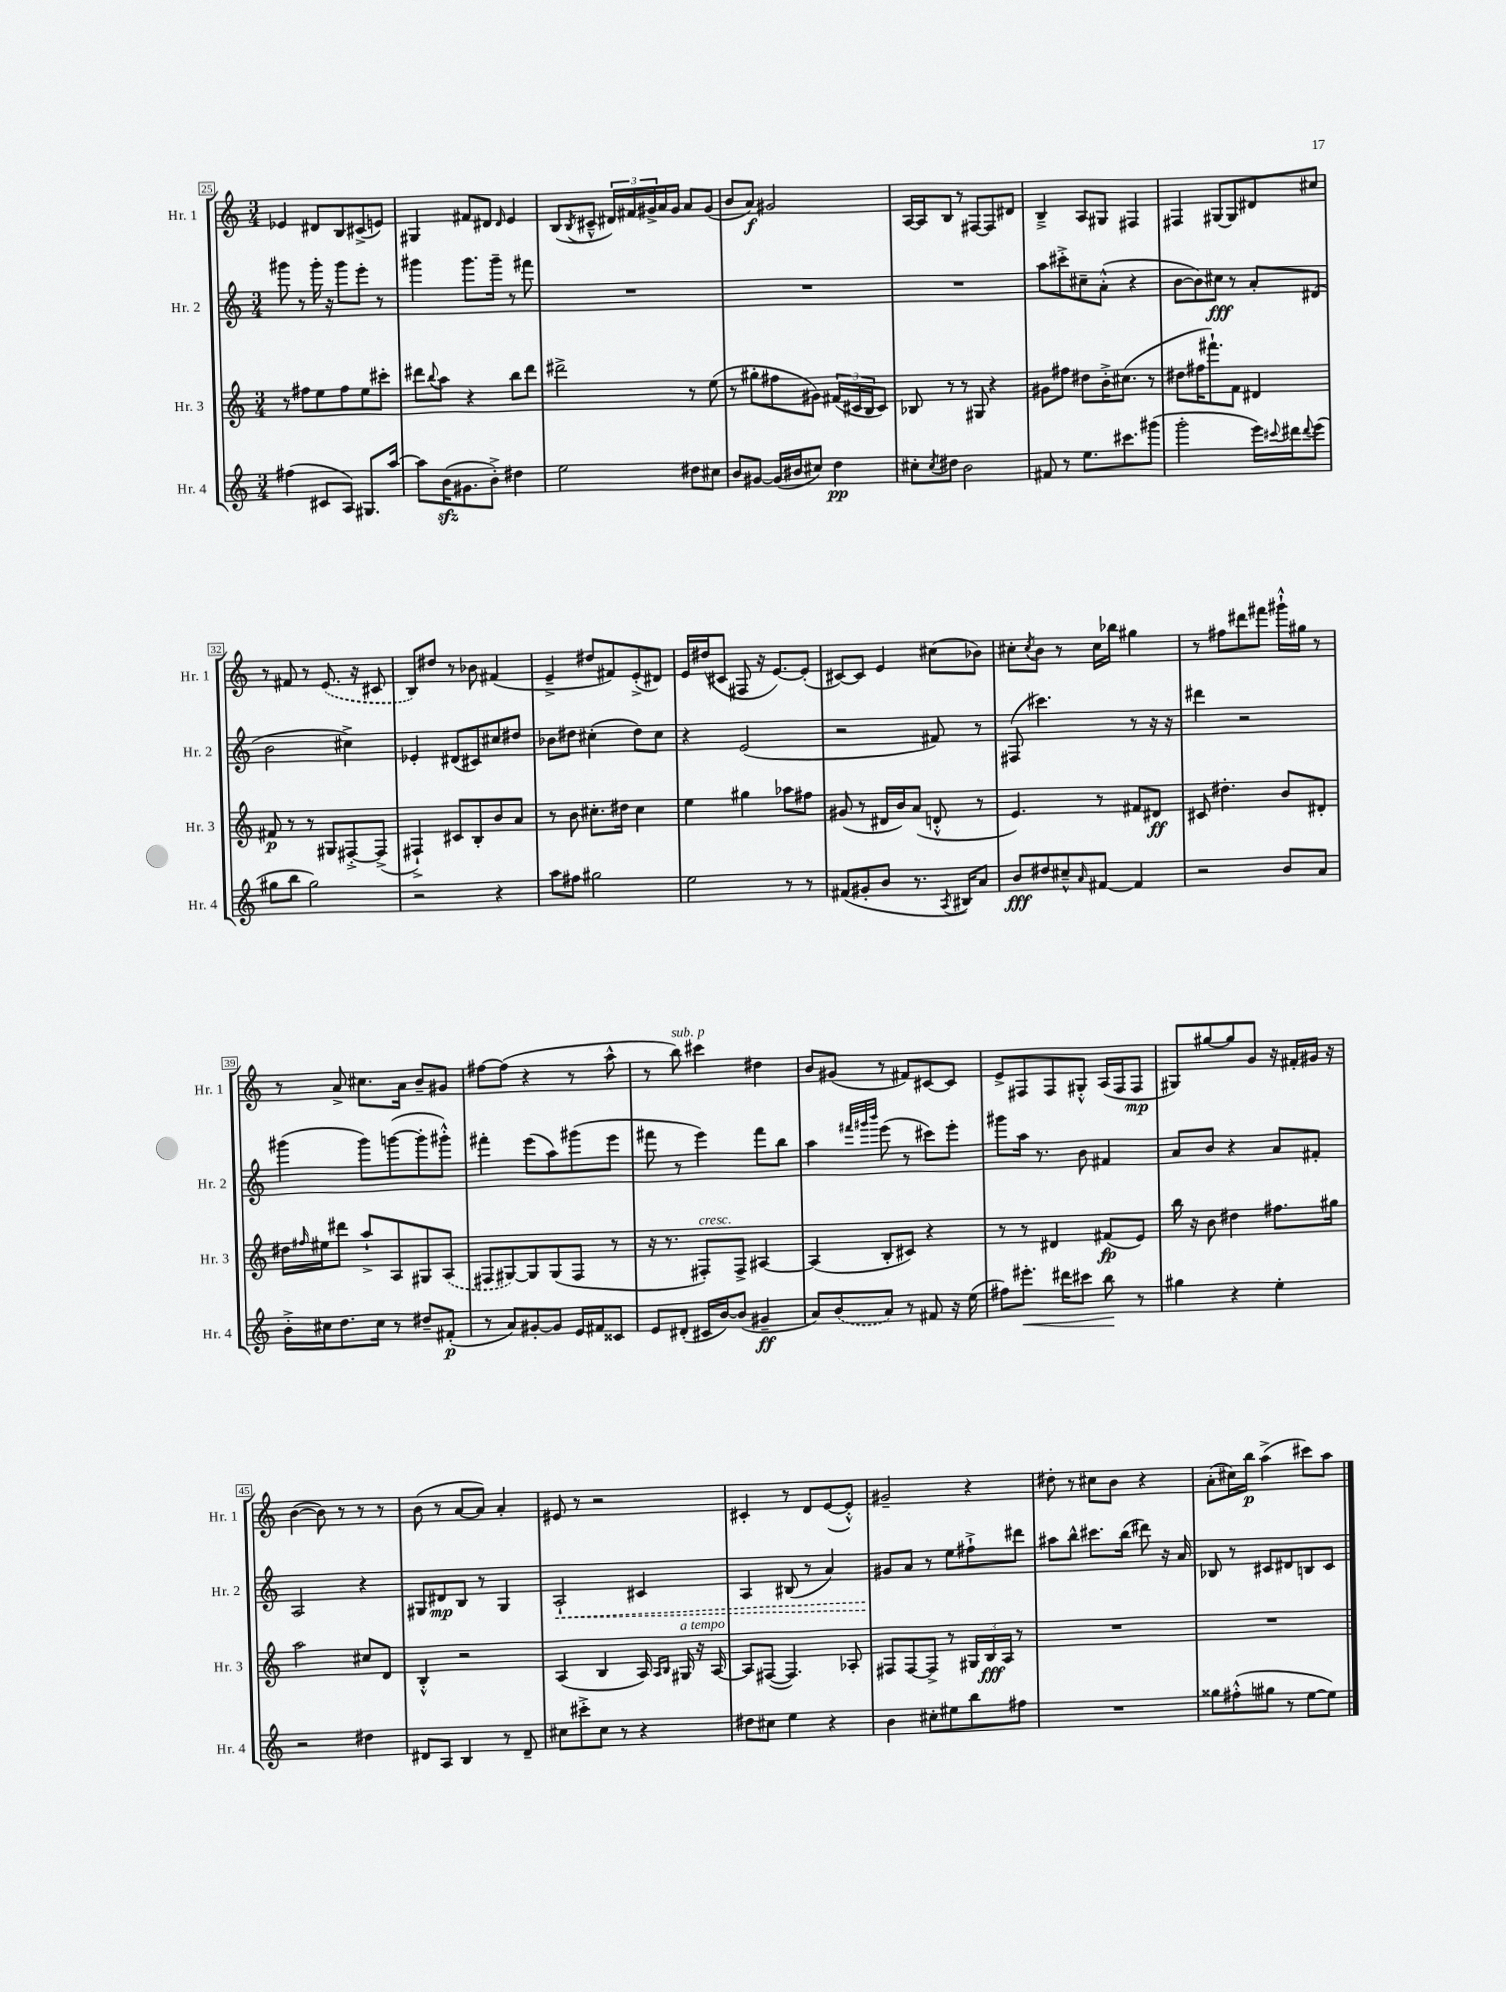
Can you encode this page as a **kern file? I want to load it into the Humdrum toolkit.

**kern	**kern	**kern	**kern
*staff4	*staff3	*staff2	*staff1
*clefG2	*clefG2	*clefG2	*clefG2
*k[]	*k[]	*k[]	*k[]
*M3/4	*M3/4	*M3/4	*M3/4
(4ff#	8r	8ggg#	4e-
.	8ff#	8r	.
8c#	8ee	16ggg#'	8d#
.	.	16r	.
8A)	8ff#	8ggg#	8B
8.G#	8ee	8eee'	(8c#^
.	8ccc#'	8r	8e)
[16aa	.	.	.
=	=	=	=
8aa]	8ddd#	4ggg#	4G#
.	8qqbb	.	.
(16b	8aa	.	.
8.g#	.	.	.
.	4r	8.ggg#	8f#
8b'^)	.	.	8d#
.	.	16ggg#~	.
.	.	.	16qqd#
4dd#	8bb	8r	4e
.	8ddd#	8fff#	.
=	=	=	=
2ee	2ddd#^	2.r	(8B
.	.	.	8qB
.	.	.	8c#~^^
.	.	.	24d#)
.	.	.	24f#
.	.	.	24g#^
.	.	.	16a
.	.	.	16g#
8dd#	8r	.	8a
8cc#	(8ee	.	(8g#
=	=	=	=
8b	8r	2.r	8b
[8g#	8gg#'	.	8a)
(16g#]	8ff#	.	2g#
16b#	.	.	.
8cc#)	8g#)	.	.
4dd	(24f#	.	.
.	24c#	.	.
.	24B	.	.
.	8c#)	.	.
=	=	=	=
8cc#'	8B-	2.r	[16A
.	.	.	16A]
8qcc#	.	.	.
8dd#	8r	.	8B
2b	8r	.	8r
.	8G#	.	[8F#
.	4r	.	8F#]
.	.	.	8d#
=	=	=	=
8f#	8g#	8aa	4B~^
8r	8ff#	8ccc#'^	.
8.ee	8dd#	8cc#~	8A
.	16b'^	(8a'^^	8G#
8.ccc#	(8.cc#	.	.
.	.	4r	4F#
(8ggg#	8r	.	.
=	=	=	=
2ggg'	8dd#	[8b	4F#
.	16ff#	8b])	.
.	8.fff#`)	.	.
.	.	8cc#	[8G#
.	8f	8r	8G#]
16eee)	4d#	8a'	8d#
8qqccc#	.	.	.
16ddd#	.	.	.
8qqddd#	.	.	.
(8eee	.	(8d#	8cc#
=	=	=	=
8gg#	8f#	2b	8r
8bb	8r	.	8f#
2gg#)	8r	.	8r
.	8G#	.	(8.e
.	[8F#'^	4cc#^)	.
.	.	.	16r
.	(8F#^]	.	8c#
=	=	=	=
2r	4F#`^)	4e-'	8B)
.	.	.	8dd#
.	8c#	(8d#	8r
.	8B'	8c#)	8b-
4r	8b	8cc#	(4f#
.	8a	8dd#	.
=	=	=	=
8aa	8r	8b-	4e~^
8ff#	8b	8dd#	.
2gg#	8.cc#'	(4cc#'	8dd#
.	.	.	8f#)
.	16dd#	.	.
.	4cc#	8dd#)	(8e'^
.	.	8cc#	8d#)
=	=	=	=
2ee	4ee	4r	16e
.	.	.	(16dd#
.	.	.	8c#
.	4gg#	(2e	8F#
.	.	.	16r
.	.	.	[8.e)
8r	8aa-	.	.
8r	8ff#	.	(8e']
=	=	=	=
(8f#	(8g#	2r	[8c#)
8g#'	8r	.	8c#]
8b	16d#	.	4e
.	16b)	.	.
8.r	(8a	.	.
.	8d'^^	8f#)	(8cc#
8qA	.	.	.
16B#)	.	.	.
8a	8r	8r	8b-)
=	=	=	=
8b	4.e)	(8F#	8cc#'
.	.	.	8qcc#
8dd#	.	4.ccc#)	8b
8cc#~^^	.	.	8r
16qqa	.	.	.
[8f#	8r	.	16cc#
.	.	.	16bb-
4f#]	8f#	8r	4gg#
.	8d#	16r	.
.	.	16r	.
=	=	=	=
2r	8c#	4ddd#	8r
.	4.dd#'	.	8ff#
.	.	2r	8ddd#
.	.	.	8fff#
8b	8b	.	16ggg#`^^
.	.	.	16gg#
8a	8d#'	.	8r
=	=	=	=
16b'^	16dd#	(4ggg#	8r
.	16qqff#	.	.
16cc#	16ee#	.	.
8.dd	8ddd#	.	8a^
.	8aa`^	8ggg#)	8.cc#
16cc#	.	.	.
8r	8A	([8ggg	.
.	.	.	16a
8dd#~	8G#	8ggg']	8b~
(8f#'	(8A	8ggg#'^^)	8g#
=	=	=	=
8r	8F#	4fff#'	[8ff#
8a)	[8G#)	.	(8ff#]
[8g#'	8G#]	(8eee	4r
8g#]	(8G#	8aa)	.
16e	8F#	(8ggg#	8r
16f#	.	.	.
8c##	8r	8eee	8aa^^
=	=	=	=
8e	16r	8fff#	8r
.	8.r	.	.
(8d#'	.	8r	8bb)
16c#	8F#')	4eee)	4ccc#
[16b)	.	.	.
(8b]	8F#^	.	.
4g#~	[4A#	8fff#	4dd#
.	.	8bb	.
=	=	=	=
8a)	(4A#]	4aa	8b
(8b	.	.	(8g#
.	.	32qqfff#	.
.	.	32qqggg#	.
.	.	32qqbbb	.
8a)	8B'	(8eee	8r
8r	8c#)	8r	8f#)
8f#	4r	8ccc#)	[8c#
16r	.	8eee'	8c#]
(16ee	.	.	.
=	=	=	=
8ff#)	8r	8ggg#	8e^
8.eee#'	8r	16aa	8F#
.	.	8.r	.
.	4d#	.	8F#
16ddd#	.	.	.
8ccc#	.	8b	8G#'^^
8bb	(8f#	4f#	(16A
.	.	.	16F#
8r	8e)	.	8F#
=	=	=	=
4gg#	16bb	8a	8G#)
.	16r	.	.
.	8b	8b	[8gg#
4r	4dd#	4r	8gg#]
.	.	.	8g
4ee'	8.ff#	8a	16r
.	.	.	16f#'
.	.	8f#'	16g#
.	16gg#	.	16r
=	=	=	=
2r	2aa	2A	([4b
.	.	.	8b])
.	.	.	8r
4dd#	8cc#	4r	8r
.	8d	.	8r
=	=	=	=
8d#	4B'^^	8G#	(8b
8A	.	8d#	8r
4B	2r	8B	[8a
.	.	8r	8a])
8r	.	4G#	4a'
8d#~	.	.	.
=	=	=	=
8cc#	(4A	2A`	8e#
8ccc#'^	.	.	8r
8cc#	4B	.	2r
8r	.	.	.
4r	16A)	4c#	.
.	16qqA	.	.
.	16qqB	.	.
.	16G#	.	.
.	16r	.	.
.	[16A	.	.
=	=	=	=
8dd#	8A]	4A	4c#'
8cc#	([8F#	.	.
4ee	4.F#])	(8B#	8r
.	.	8r	8d
4r	.	4a)	([8e
.	8A-'	.	8e'^^])
=	=	=	=
4b	8F#	8g#	2g#~
.	[8F#	8a	.
8cc#'	8F#^]	8r	.
8ee#	8r	8ee	.
8bb	24G#	8ff#`^	4r
.	24B	.	.
.	24A	.	.
8ff#	8r	8ddd#	.
=	=	=	=
2.r	2.r	8aa#	8dd#'
.	.	8bb^^	8r
.	.	8.ccc#	8cc#
.	.	.	8b
.	.	(16bb	.
.	.	8ddd#)	4r
.	.	16r	.
.	.	16a	.
=	=	=	=
8gg##	2.r	8B-	(8a'
(8ff#'^^	.	8r	16cc#)
.	.	.	16bb
8gg#	.	8c#	(4aa^
8r	.	8d#	.
[8ee	.	8B	8ccc#)
8ee])	.	8c#	8aa
==	==	==	==
*-	*-	*-	*-
